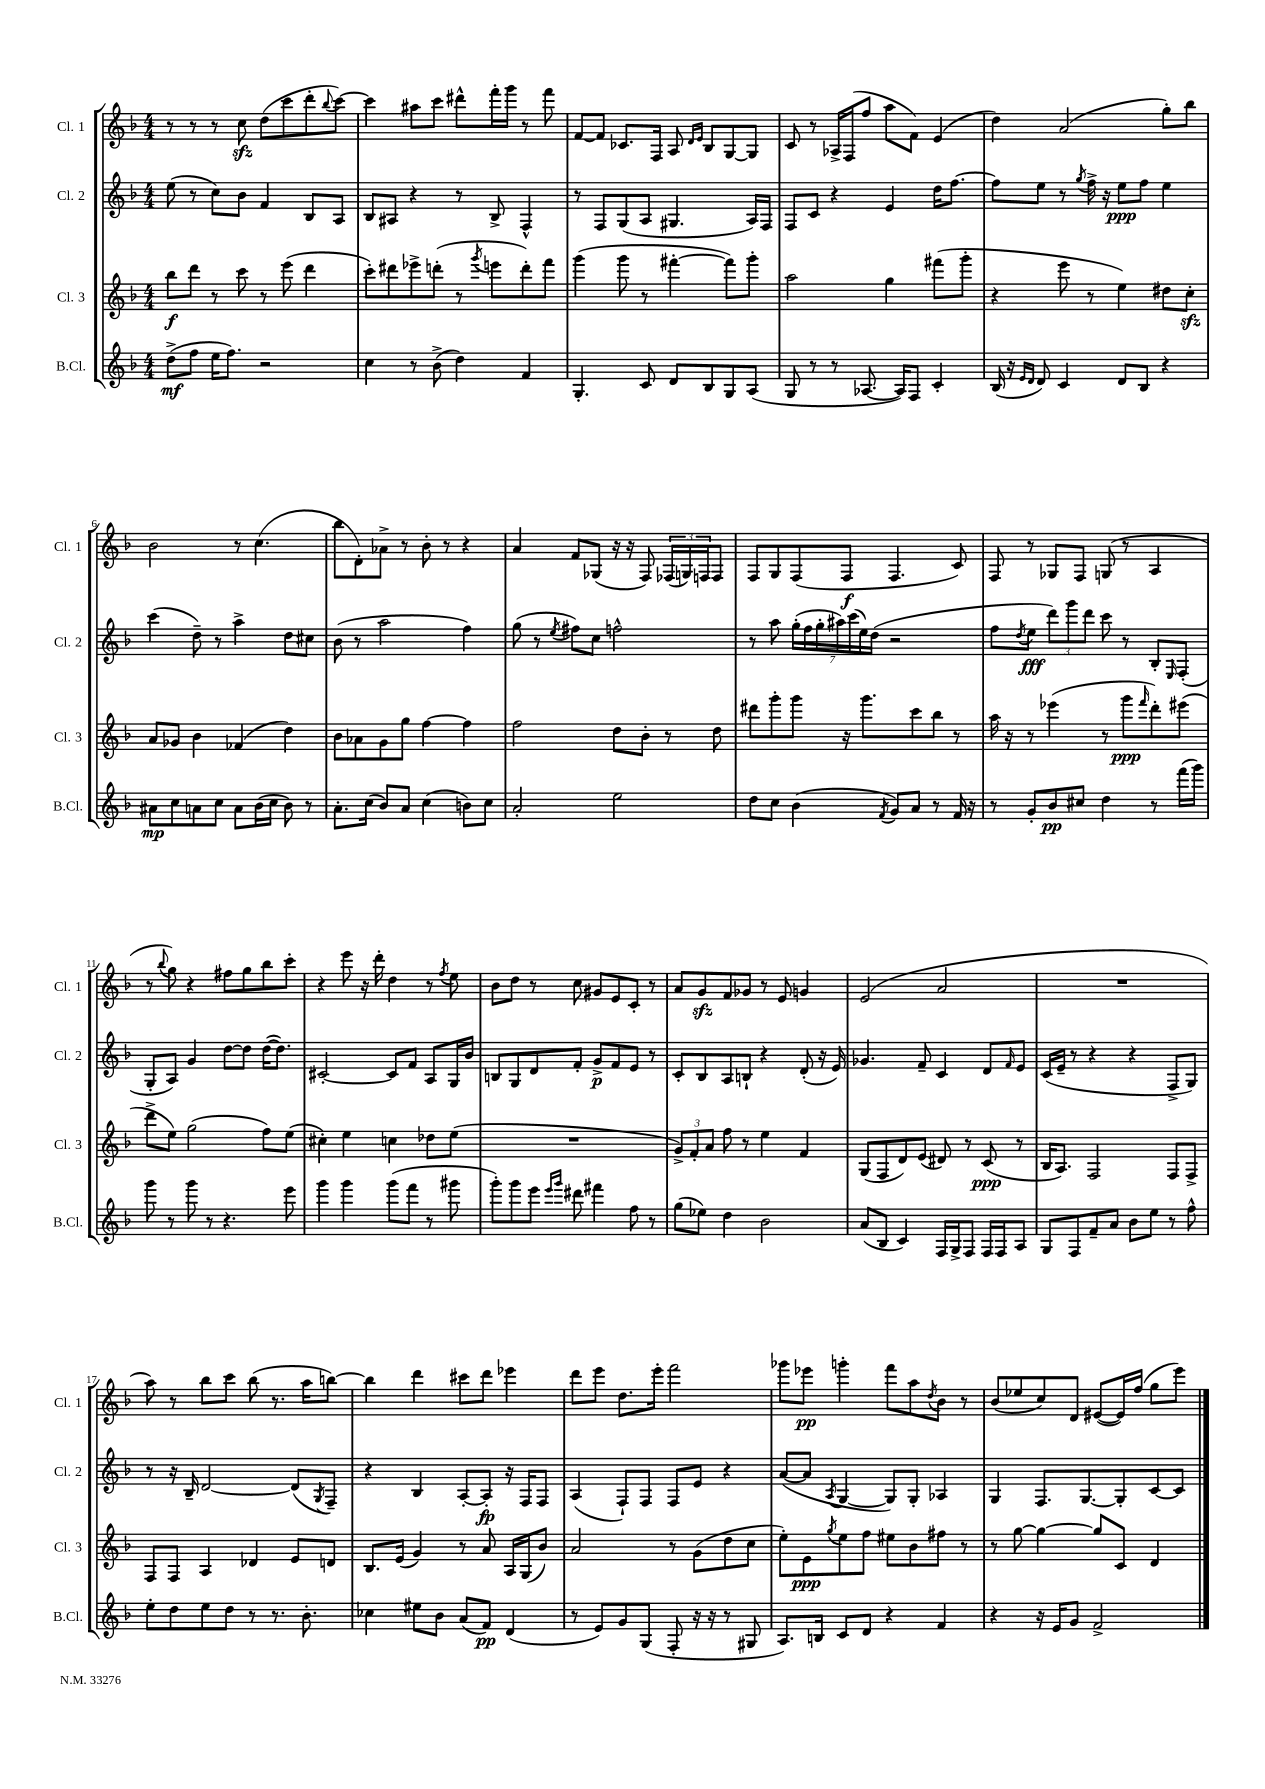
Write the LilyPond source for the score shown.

<<
\new StaffGroup <<
\new Staff = "s0" \with { instrumentName = "Cl. 1" shortInstrumentName = "Cl. 1" } {
    \clef treble \key f \major \numericTimeSignature \time 4/4
    r8 r8 r8 c''8\sfz d''8( c'''8 d'''8-. \appoggiatura { bes''8 } c'''8~) |
    c'''4 ais''8 c'''8 dis'''8-^ f'''16-. g'''16 r8 f'''8 |
    f'8~ f'8 ces'8. f16 a8 \grace { d'16 e'16 } bes8 g8~ g8 |
    c'8 r8 aes16-> f16( f''8 a''8 f'8) e'4( |
    d''4) a'2( g''8-.) bes''8 |
    bes'2 r8 c''4.( |
    bes''8 d'8-.) aes'8-> r8 bes'8-. r8 r4 |
    a'4 f'8 ges8( r16 r16 f8) \tuplet 3/2 { fes16( g16) f16 } f8 |
    f8 g8 f8( f8\f f4. c'8) |
    f8 r8 ges8 f8 g8( r8 a4 |
    r8 \appoggiatura { bes''8 } g''8) r4 fis''8 g''8 bes''8 c'''8-. |
    r4 e'''8 r16 d'''16-. d''4 r8 \acciaccatura { f''8 } e''8 |
    bes'8 d''8 r8 c''8 gis'8 e'8 c'8-. r8 |
    a'8 g'8\sfz f'8 ges'8 r8 e'8 g'4 |
    e'2( a'2 |
    R1 |
    a''8) r8 bes''8 c'''8 bes''8( r8. a''16 b''8~) |
    b''4 d'''4 cis'''8 d'''8 ees'''4 |
    d'''8 e'''8 d''8. e'''16-. f'''2 |
    ges'''8 ees'''8\pp g'''4-. f'''8 a''8 \acciaccatura { d''8 } bes'8 r8 |
    bes'8( ees''8 c''8) d'8 eis'8~( eis'16) f''16( g''8 e'''8) \bar "|." |
}
\new Staff = "s1" \with { instrumentName = "Cl. 2" shortInstrumentName = "Cl. 2" } {
    \clef treble \key f \major \numericTimeSignature \time 4/4
    e''8( r8 c''8) bes'8 f'4 bes8 a8 |
    bes8 ais8 r4 r8 bes8-> f4-^ |
    r8 f8 g8( a8 gis4. a16) f16 |
    f8 c'8 r4 e'4 d''16 f''8.~ |
    f''8 e''8 r8 \acciaccatura { g''8 } f''16-> r16 e''8\ppp f''8 e''4 |
    c'''4( d''8--) r8 a''4-> d''8 cis''8 |
    bes'8( r8 a''2 f''4) |
    g''8( r8 \acciaccatura { e''8 } fis''8) c''8 f''2-^ |
    r8 a''8 \tuplet 7/4 { g''16-.( f''16 g''16-. ais''16) c'''16( e''16) d''16( } r2 |
    f''8 \acciaccatura { d''8 } e''8\fff \tuplet 3/2 { d'''8) g'''8 d'''8 } c'''8 r8 bes8-. \grace { e16 } f8-.( |
    g8-. a8) g'4 d''8~ d''8 d''16~( d''8.) |
    cis'2~-. cis'8 f'8 a8 g16 bes'16 |
    b8 g8 d'8 f'8-. g'8->\p f'8 e'8 r8 |
    c'8-. bes8 a8 b8-! r4 d'8-.( r16 e'16) |
    ges'4. f'8-- c'4 d'8 \grace { f'16 } e'8 |
    c'16( e'16-- r8 r4 r4 f8-> g8) |
    r8 r16 bes16-- d'2~ d'8( \acciaccatura { g8 } f8--) |
    r4 bes4 a8~-. a8-.\fp r16 f16 f8 |
    a4( f8-!) f8 f8 e'8 r4 |
    a'8~( a'8 \acciaccatura { a8 } g4~ g8) g8-. aes4 |
    g4 f8. g8.~ g8-. c'8~ c'8 \bar "|." |
}
\new Staff = "s2" \with { instrumentName = "Cl. 3" shortInstrumentName = "Cl. 3" } {
    \clef treble \key f \major \numericTimeSignature \time 4/4
    bes''8\f d'''8 r8 c'''8 r8 e'''8( d'''4 |
    c'''8-.) dis'''8 ees'''8-> d'''8-.( r8 \acciaccatura { g'''8 } e'''8 d'''8-.) f'''8 |
    g'''4( g'''8 r8 fis'''4~-. fis'''8) g'''8-. |
    a''2 g''4 fis'''8( g'''8-. |
    r4 e'''8 r8 e''4) dis''8 c''8-.\sfz |
    a'8 ges'8 bes'4 fes'4( d''4) |
    bes'8 aes'8 g'8 g''8 f''4~ f''4 |
    f''2 d''8 bes'8-. r8 d''8 |
    dis'''8 g'''8-. g'''8 r16 g'''8. c'''8 bes''8 r8 |
    a''16 r16 r8 ees'''4( r8 g'''8\ppp \grace { f'''16 } d'''8-.) eis'''8( |
    d'''8-> e''8) g''2( f''8) e''8( |
    cis''4-.) e''4 c''4 des''8 e''8( |
    R1 |
    \tuplet 3/2 { g'8->) f'8-. a'8 } f''8 r8 e''4 f'4 |
    g8( f8 d'8) e'8( dis'8) r8 c'8\ppp( r8 |
    bes16 a8.) f2 f8 f8-> |
    f8 f8 a4 des'4 e'8 d'8 |
    bes8. e'16( g'4) r8 a'8 a16 g16( bes'8) |
    a'2 r8 g'8( d''8 c''8 |
    e''8-.) e'8\ppp \acciaccatura { g''8 } e''8 f''8 eis''8 bes'8 fis''8 r8 |
    r8 g''8~ g''4~ g''8 c'8 d'4 \bar "|." |
}
\new Staff = "s3" \with { instrumentName = "B.Cl." shortInstrumentName = "B.Cl." } {
    \clef treble \key f \major \numericTimeSignature \time 4/4
    d''8->\mf( f''8 e''16 f''8.) r2 |
    c''4 r8 bes'8->( d''4) f'4 |
    g4.-. c'8 d'8 bes8 g8 a8( |
    g8 r8 r8 aes8.~ aes16) f8 c'4-. |
    bes16( r16 \grace { e'16 d'16 } d'8) c'4 d'8 bes8 r4 |
    ais'8\mp c''8 a'8 c''8 a'8 bes'16( c''16 bes'8) r8 |
    a'8.-. c''16( bes'8) a'8 c''4( b'8) c''8 |
    a'2-. e''2 |
    d''8 c''8 bes'4( \acciaccatura { f'8 } g'8) a'8 r8 f'16 r16 |
    r8 g'8-. bes'8\pp cis''8 d''4 r8 f'''16( g'''16) |
    g'''8 r8 g'''8 r8 r4. e'''8 |
    g'''4 g'''4 g'''8( f'''8 r8 gis'''8 |
    g'''8-.) g'''8 e'''8 \grace { e'''16 g'''16 } dis'''8 fis'''4 f''8 r8 |
    g''8( ees''8) d''4 bes'2 |
    a'8( bes8 c'4) f16 g16-> f8 f16 f16 a8 |
    g8 f8 f'8-- a'8 bes'8 e''8 r8 f''8-^ |
    e''8-. d''8 e''8 d''8 r8 r8. bes'8.-. |
    ces''4 eis''8 bes'8 a'8( f'8\pp) d'4( |
    r8 e'8) g'8 g8( f8-. r16 r16 r8 gis8 |
    a8.) b16 c'8 d'8 r4 f'4 |
    r4 r16 e'16 g'8 f'2-> \bar "|." |
}
>>
>>
